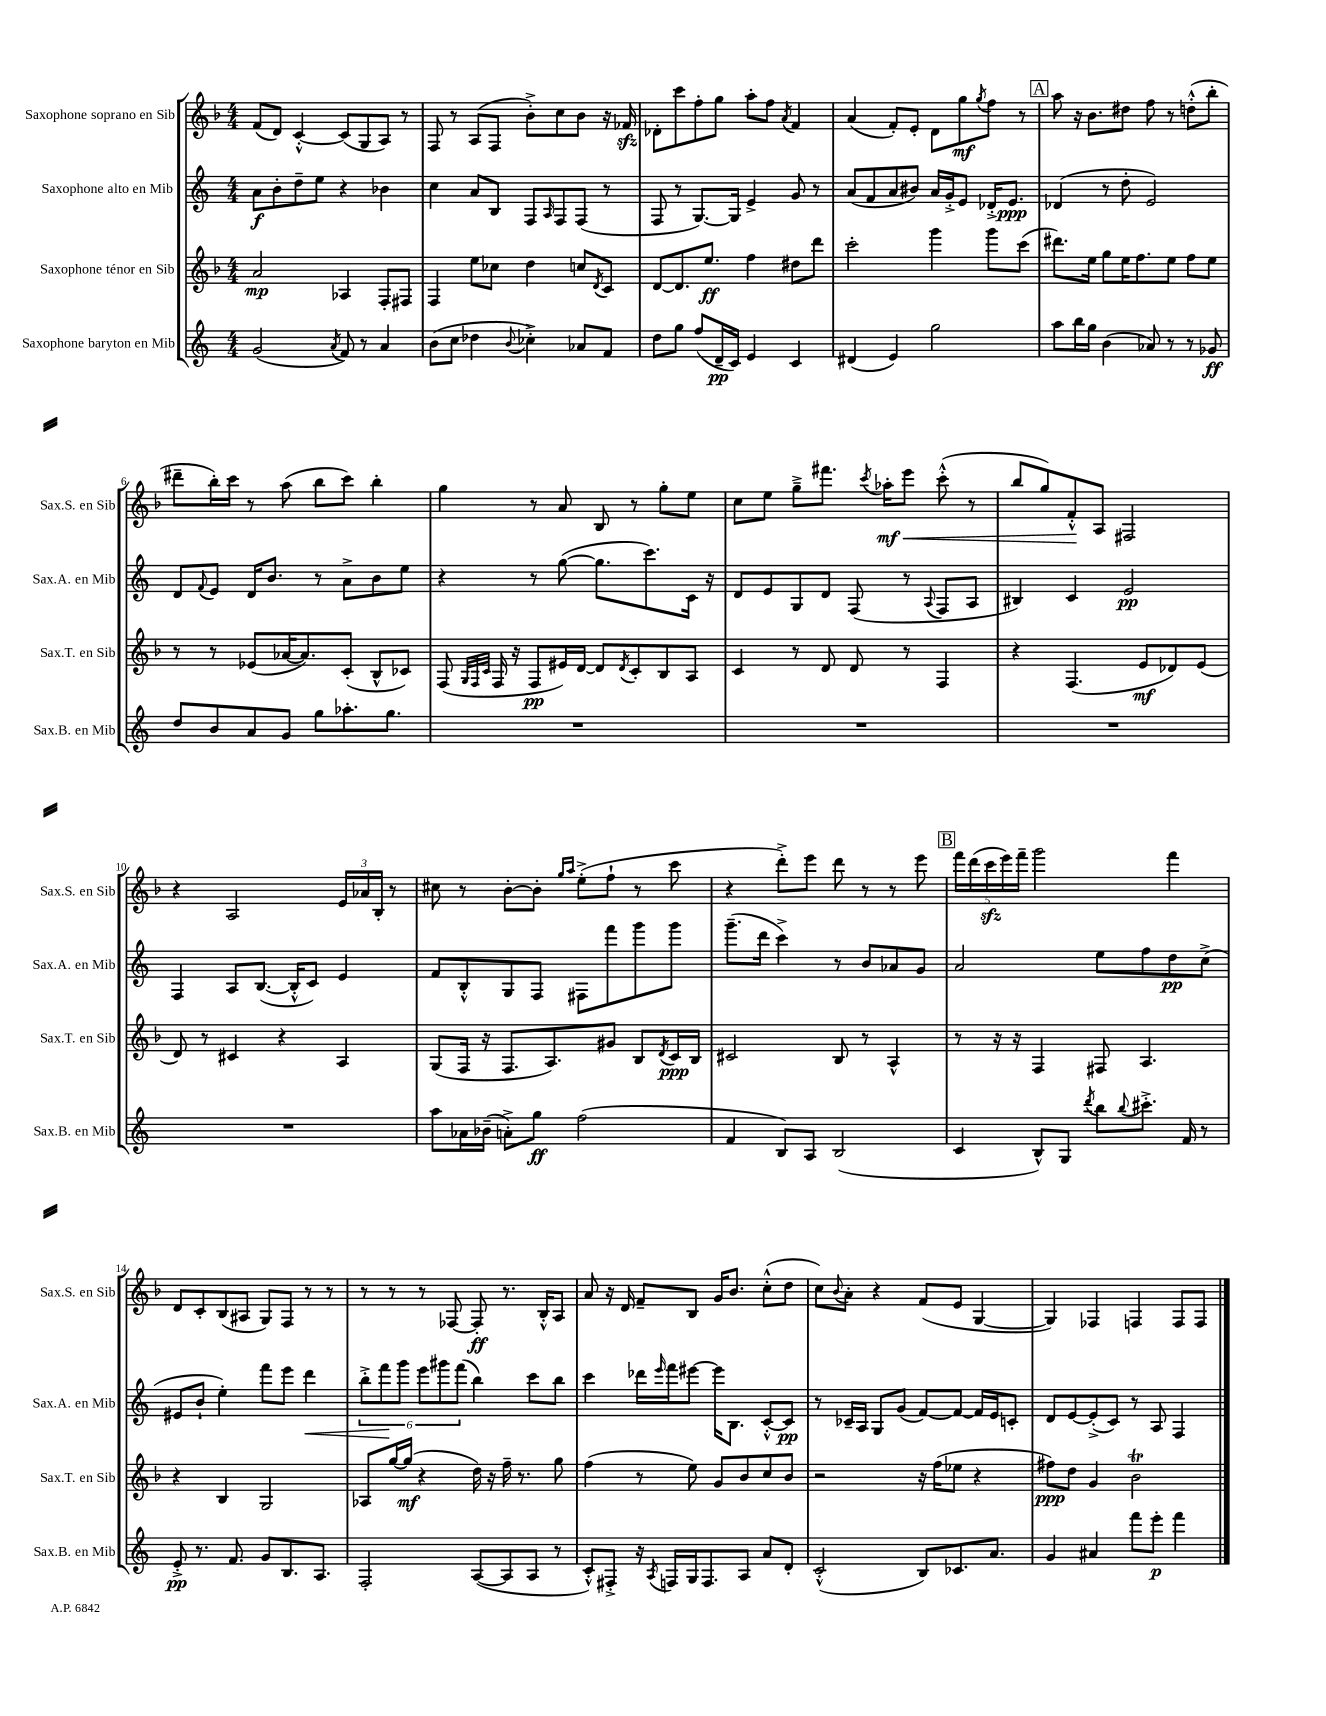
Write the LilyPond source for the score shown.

<<
\new StaffGroup <<
\new Staff = "s0" \with { instrumentName = "Saxophone soprano en Sib" shortInstrumentName = "Sax.S. en Sib" } {
    \clef treble \key f \major \numericTimeSignature \time 4/4
    f'8( d'8) c'4~-.-^ c'8( g8 a8) r8 |
    f8 r8 a8( f8 bes'8-.->) c''8 bes'8 r16 fes'16\sfz |
    des'8-. c'''8 f''8-. g''8 a''8-. f''8 \acciaccatura { a'8 } f'4 |
    a'4( f'8-.) e'8-. d'8 g''8\mf \acciaccatura { g''8 } f''8 r8 |
    \mark \markup { \box "A" } a''8 r16 bes'8. dis''8 f''8 r8 d''8-.-^( bes''8-. |
    dis'''8-- bes''16-.) c'''16 r8 a''8( bes''8 c'''8) bes''4-. |
    g''4 r8 a'8 bes8 r8 g''8-. e''8 |
    c''8 e''8 g''8---> fis'''8. \acciaccatura { c'''8 } aes''16-.\mf\< e'''8 c'''8-.-^( r8 |
    bes''8 g''8) f'8-.-^\! a8 fis2 |
    r4 a2 \tuplet 3/2 { e'16 aes'16 bes16-. } r8 |
    cis''8 r8 bes'8~-. bes'8-. \grace { g''16 a''16 } e''8-.->( f''8-! r8 c'''8 |
    r4 d'''8-.->) e'''8 d'''8 r8 r8 e'''8 |
    \mark \markup { \box "B" } \tuplet 5/4 { f'''16 d'''16( c'''16\sfz e'''16) f'''16-- } g'''2 f'''4 |
    d'8 c'8-. bes8( ais8 g8) f8 r8 r8 |
    r8 r8 r8 fes8~ fes8-.\ff r8. bes16-.-^ a8 |
    a'8 r16 d'16 f'8-- bes8 g'16 bes'8. c''8-.-^( d''8 |
    c''8) \appoggiatura { bes'8 } a'8-. r4 f'8( e'8 g4~ |
    g4) fes4 f4 f8 f8 \bar "|." |
}
\new Staff = "s1" \with { instrumentName = "Saxophone alto en Mib" shortInstrumentName = "Sax.A. en Mib" } {
    \clef treble \key c \major \numericTimeSignature \time 4/4
    a'8\f b'8-. d''8-- e''8 r4 bes'4 |
    c''4 a'8 b8 f8 \grace { a16 } f8 f8( r8 |
    f8 r8 g8.~) g16 e'4-> g'8 r8 |
    a'8( f'8 a'8 bis'8) a'16 g'16-.-> e'8 des'16-.-> e'8.\ppp |
    \mark \markup { \box "A" } des'4( r8 d''8-. e'2) |
    d'8 \appoggiatura { f'8 } e'8 d'16 b'8. r8 a'8-> b'8 e''8 |
    r4 r8 g''8~( g''8. c'''8.) c'16 r16 |
    d'8 e'8 g8 d'8 f8( r8 \appoggiatura { a8 } f8 a8 |
    bis4) c'4 e'2\pp |
    f4 a8 b8.~( b16-.-^ c'8) e'4 |
    f'8 b8-.-^ g8 f8 fis8 f'''8 g'''8 g'''8 |
    g'''8.--( d'''16 c'''4->) r8 b'8 aes'8 g'8 |
    \mark \markup { \box "B" } a'2 e''8 f''8 d''8\pp c''8->( |
    eis'8 b'8-! e''4-.) f'''8 e'''8 d'''4\< |
    \tuplet 6/4 { b''8-.-> f'''8\! g'''8 e'''8 gis'''8 f'''8( } b''4) c'''8 b''8 |
    c'''4 des'''16 \grace { e'''16 } f'''16 eis'''8~ eis'''16 b8. c'8~-.-^ c'8\pp |
    r8 ces'16-- a16 g8 g'8( f'8~) f'8~ f'16 e'16 c'8-. |
    d'8 e'8~ e'8-.->( c'8) r8 a8 f4 \bar "|." |
}
\new Staff = "s2" \with { instrumentName = "Saxophone ténor en Sib" shortInstrumentName = "Sax.T. en Sib" } {
    \clef treble \key f \major \numericTimeSignature \time 4/4
    a'2\mp aes4 f8-. fis8 |
    f4 e''8 ces''8 d''4 c''8 \acciaccatura { d'8 } c'8 |
    d'8~ d'8. e''8.\ff f''4 dis''8 d'''8 |
    c'''2-. g'''4 g'''8 c'''8( |
    \mark \markup { \box "A" } dis'''8.) e''16 g''8 e''16 f''8. e''8 f''8 e''8 |
    r8 r8 ees'8( aes'16~ aes'8.) c'8-.( bes8-^ ces'8) |
    f8( \grace { g32 f32 c'32 } f16 r16 f8\pp eis'16) d'16~ d'8 \acciaccatura { d'8 } c'8-. bes8 a8 |
    c'4 r8 d'8 d'8 r8 f4 |
    r4 f4.( e'8\mf des'8) e'8( |
    d'8) r8 cis'4 r4 a4 |
    g8( f16 r16 f8. a8.) gis'8 bes8 \acciaccatura { d'8 } c'16\ppp bes16 |
    cis'2 bes8 r8 a4-^ |
    \mark \markup { \box "B" } r8 r16 r16 f4 fis8 a4. |
    r4 bes4 g2 |
    aes8 g''16~ g''16\mf( r4 d''16) r16 f''16-- r8. g''8 |
    f''4( r8 e''8) g'8 bes'8 c''8 bes'8 |
    r2 r16 f''16( ees''8 r4 |
    fis''8\ppp) d''8 g'4 bes'2\trill \bar "|." |
}
\new Staff = "s3" \with { instrumentName = "Saxophone baryton en Mib" shortInstrumentName = "Sax.B. en Mib" } {
    \clef treble \key c \major \numericTimeSignature \time 4/4
    g'2( \acciaccatura { a'8 } f'8) r8 a'4 |
    b'8( c''8 des''4 \appoggiatura { b'8 } ces''4-.->) aes'8 f'8 |
    d''8 g''8 f''8( d'16--\pp c'16) e'4 c'4 |
    dis'4( e'4) g''2 |
    \mark \markup { \box "A" } a''8 b''16 g''16 b'4( aes'8) r8 r8 ges'8\ff |
    d''8 b'8 a'8 g'8 g''8 aes''8.-. g''8. |
    R1 |
    R1 |
    R1 |
    R1 |
    a''8 aes'16 bes'16--( a'8-.->) g''8\ff f''2( |
    f'4 b8) a8 b2( |
    \mark \markup { \box "B" } c'4 b8-^) g8 \acciaccatura { d'''8 } b''8 \appoggiatura { b''8 } cis'''8.-.-> f'16 r8 |
    e'8-.->\pp r8. f'8. g'8 b8. a8. |
    f2-. a8~( a8 a8 r8 |
    c'8-.-^) fis8-.-> r16 \acciaccatura { a8 } f16 g16 f8. a8 a'8 d'8-. |
    c'2-.-^( b8) ces'8. a'8. |
    g'4 ais'4 f'''8 e'''8-.\p f'''4 \bar "|." |
}
>>
>>
